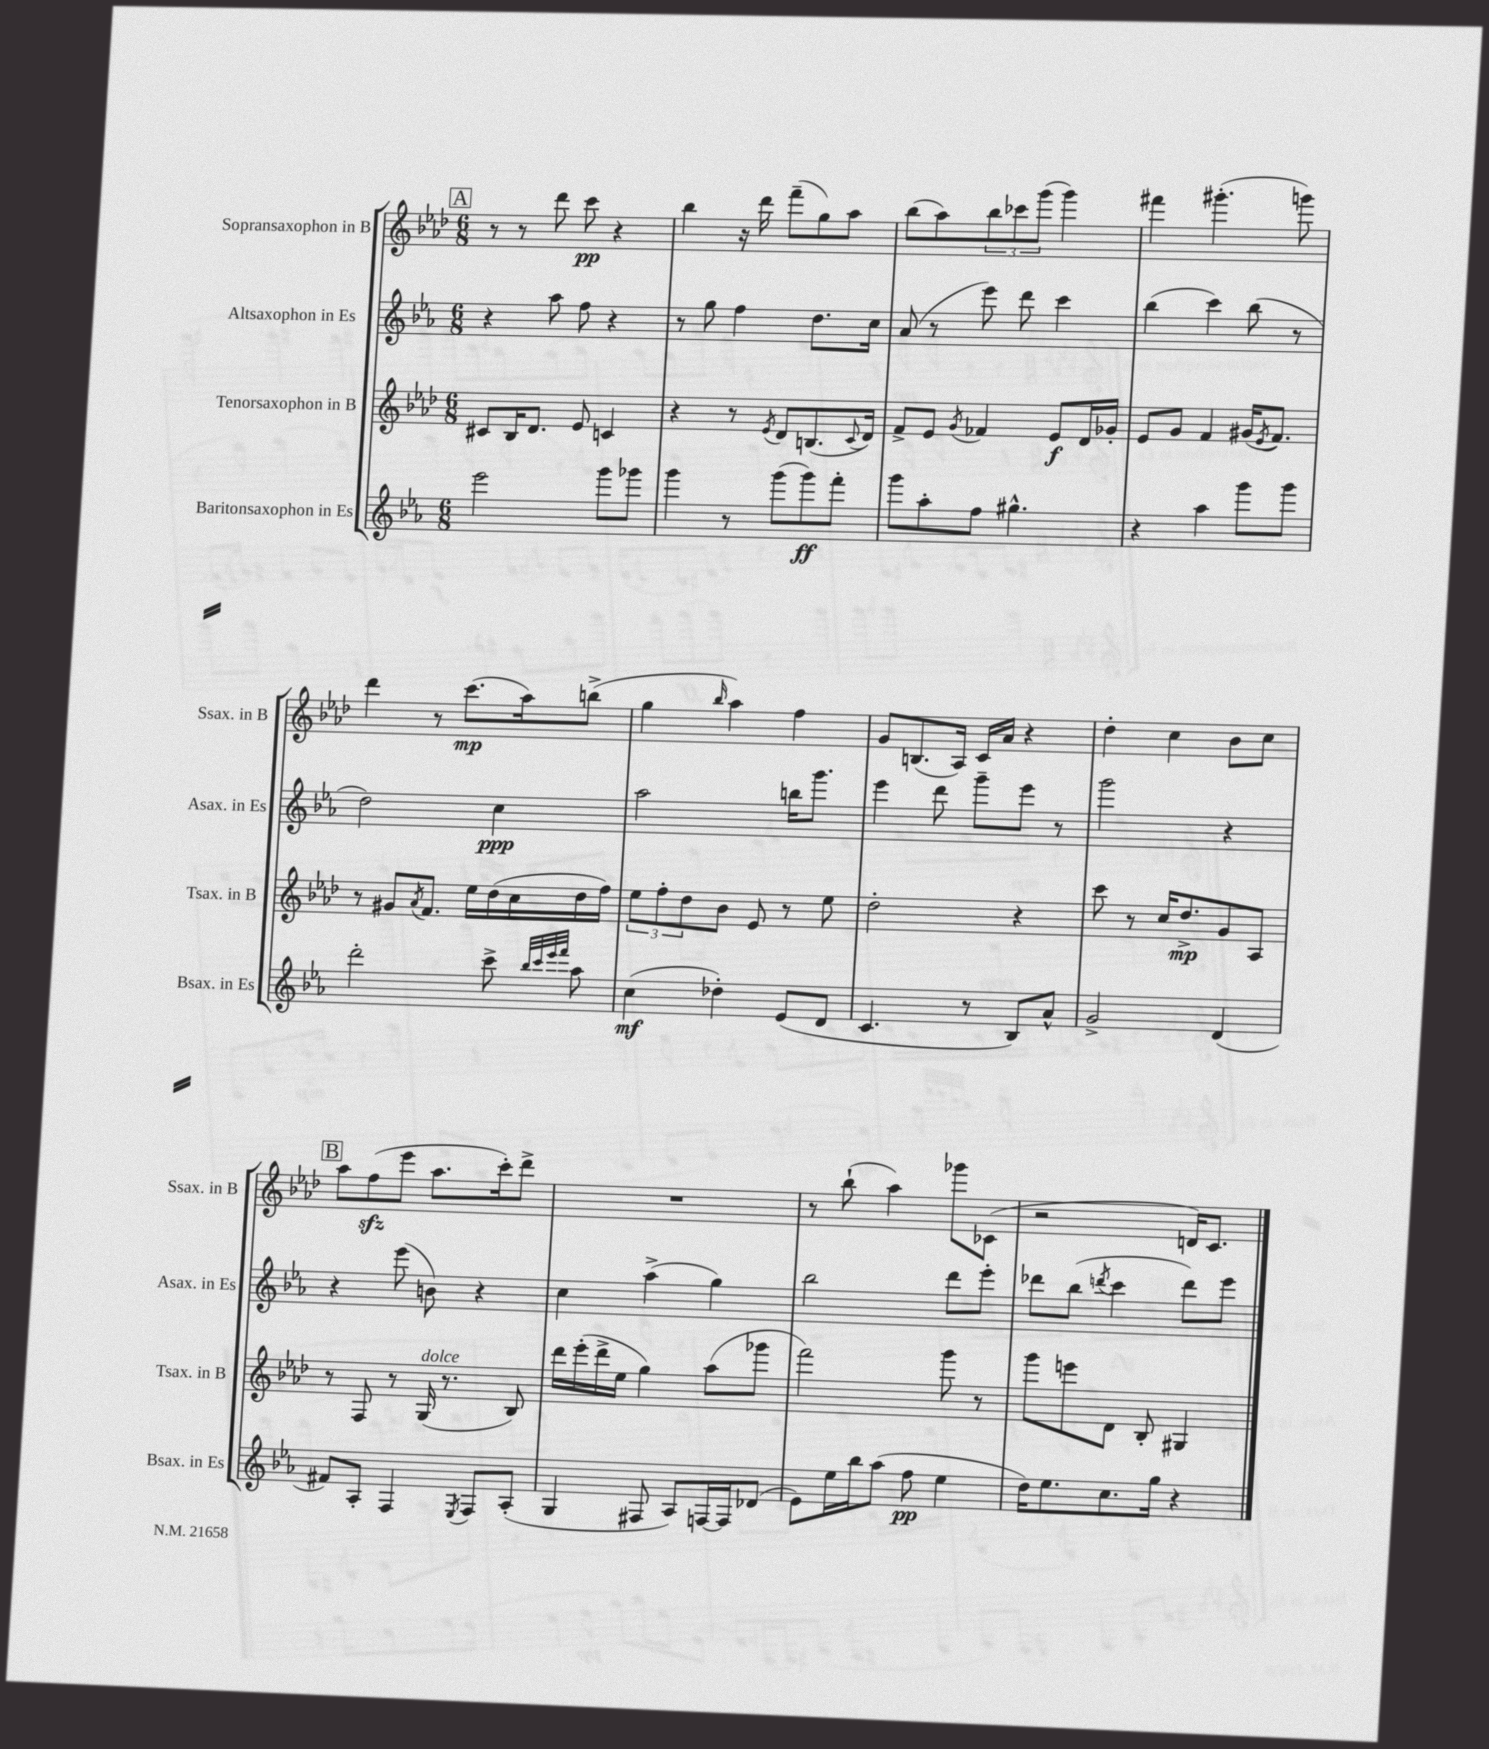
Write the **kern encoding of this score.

**kern	**dynam	**kern	**dynam	**kern	**dynam	**kern	**dynam
*part4	*part4	*part3	*part3	*part2	*part2	*part1	*part1
*staff4	*staff4	*staff3	*staff3	*staff2	*staff2	*staff1	*staff1
*I"Baritonsaxophon in Es	*	*I"Tenorsaxophon in B	*	*I"Altsaxophon in Es	*	*I"Sopransaxophon in B	*
*I'Bsax. in Es	*	*I'Tsax. in B	*	*I'Asax. in Es	*	*I'Ssax. in B	*
*clefG2	*	*clefG2	*	*clefG2	*	*clefG2	*
*k[b-e-a-]	*	*k[b-e-a-d-]	*	*k[b-e-a-]	*	*k[b-e-a-d-]	*
*M6/8	*	*M6/8	*	*M6/8	*	*M6/8	*
!!LO:REH:place=s1:t=A
=123	=123	=123	=123	=123	=123	=123	=123
2eee-\	.	8c#X/L	.	4r	.	8r	.
.	.	16B-/K	.	.	.	8r	.
.	.	8.d-/J	.	.	.	.	.
.	.	.	.	8aa-\	.	8ddd-\	.
.	.	8e-/	.	8ff\	.	8ccc\	pp
8ggg\L	.	4cn/	.	4r	.	4r	.
8ggg-X\J	.	.	.	.	.	.	.
=124	=124	=124	=124	=124	=124	=124	=124
4ggg\	.	4r	.	8r	.	4bb-\	.
.	.	.	.	8gg\	.	.	.
8r	.	8r	.	4ff\	.	16r	.
.	.	.	.	.	.	16ddd-\	.
.	.	8qe-/	.	.	.	.	.
(8ggg\L	.	8d-/L	.	.	.	(8fff~\L	.
8ggg\)	ff	(8.Bn/	.	8.dd\L	.	8gg\)	.
8fff'\J	.	.	.	.	.	8aa-\J	.
.	.	8qqc/	.	.	.	.	.
.	.	16d-/Jk)	.	16cc\Jk	.	.	.
=125	=125	=125	=125	=125	=125	=125	=125
8ggg\L	.	8f^/L	.	(8a-/	.	(8bb-\L	.
8aa-'\	.	8e-/J	.	8r	.	8aa-\)	.
.	.	8qg/	.	.	.	.	.
8ff\J	.	4f-X/	.	8eee-\)	.	12bb-\	.
.	.	.	.	.	.	12ccc-X\	.
4.gg#X^^\	.	.	.	8ddd\	.	.	.
.	.	.	.	.	.	(12ggg\J	.
.	.	8e-/L	f	4ccc\	.	4ggg\)	.
.	.	16d-/L	.	.	.	.	.
.	.	16g-X'/JJ	.	.	.	.	.
=126	=126	=126	=126	=126	=126	=126	=126
4r	.	8e-/L	.	(4bb-\	.	4fff#X\	.
.	.	8g/J	.	.	.	.	.
4aa-\	.	4f/	.	4ccc\)	.	(4.ggg#X'\	.
8ggg\L	.	(16g#X/KL	.	(8bb-\	.	.	.
.	.	8qe-/	.	.	.	.	.
.	.	8.f/J)	.	.	.	.	.
8ggg\J	.	.	.	8r	.	8gggn\)	.
!!LO:LB:g=z
=127	=127	=127	=127	=127	=127	=127	=127
2ddd'\	.	8r	.	2dd\)	.	4ddd-\	.
.	.	8g#X/L	.	.	.	.	.
.	.	8qa-/	.	.	.	.	.
.	.	8.f/J	.	.	.	8r	.
.	.	.	.	.	.	(8.ccc\L	mp
.	.	16ee-\LL	.	.	.	.	.
8ccc^\	.	(16dd-\	.	4cc\	ppp	.	.
.	.	16cc\	.	.	.	16aa-\k)	.
32qqbb-/LLL	.	.	.	.	.	.	.
32qqccc/	.	.	.	.	.	.	.
32qqeee-/	.	.	.	.	.	.	.
32qqfff/JJJ	.	.	.	.	.	.	.
8aa-\	.	16dd-\	.	.	.	(8bbn^\J	.
.	.	16ff\JJ)	.	.	.	.	.
=128	=128	=128	=128	=128	=128	=128	=128
(4cc\	mf	12ee-\L	.	2aa-\	.	4gg\	.
.	.	12ff'\	.	.	.	.	.
.	.	12dd-\	.	.	.	.	.
.	.	.	.	.	.	16qqbb-/	.
4dd-X'\)	.	8b-\J	.	.	.	4aa-\)	.
.	.	8e-/	.	.	.	.	.
(8e-/L	.	8r	.	16bbn\KL	.	4ff\	.
.	.	.	.	8.ggg\J	.	.	.
8d/J	.	8ee-\	.	.	.	.	.
=129	=129	=129	=129	=129	=129	=129	=129
4.c/	.	2dd-'\	.	4eee-\	.	8g/L	.
.	.	.	.	.	.	(8.Bn/	.
.	.	.	.	8ddd\	.	.	.
.	.	.	.	.	.	16A-/Jk)	.
8r	.	.	.	8ggg~\L	.	16c/LL	.
.	.	.	.	.	.	16a-/JJ	.
8B-/L)	.	4r	.	8eee-\J	.	4r	.
8a-^^/J	.	.	.	8r	.	.	.
=130	=130	=130	=130	=130	=130	=130	=130
2g^/	.	8ccc\	.	2ggg\	.	4dd-'\	.
.	.	8r	.	.	.	.	.
.	.	16cc/KL	.	.	.	4cc\	.
.	.	8.dd-^/	mp	.	.	.	.
(4d/	.	8g/	.	4r	.	8b-\L	.
.	.	8A-/J	.	.	.	8cc\J	.
!!LO:LB:g=z
!!LO:REH:place=s1:t=B
=131	=131	=131	=131	=131	=131	=131	=131
8f#X/L)	.	8r	.	4r	.	8aa-\L	.
8A-'/J	.	8F/	.	.	.	(8ffzz\	.
4F/	.	8r	.	(8eee-\	.	8eee-\J	.
!	!	!LO:TX:a:i:t=dolce	!	!	!	!	!
.	.	(16G/	.	8bn\)	.	8.aa-\L	.
.	.	8.r	.	.	.	.	.
8qE-/	.	.	.	.	.	.	.
8F/L	.	.	.	4r	.	.	.
.	.	.	.	.	.	16ccc'\k)	.
(8A-'/J	.	8B-/)	.	.	.	8ddd-^\J	.
=132	=132	=132	=132	=132	=132	=132	=132
4G/	.	16ddd-\LL	.	4cc\	.	2.r	.
.	.	(16eee-'\	.	.	.	.	.
.	.	16ddd-^\	.	.	.	.	.
.	.	16ee-\JJ	.	.	.	.	.
8F#X/	.	4gg\)	.	(4aa-^\	.	.	.
8A-/L)	.	.	.	.	.	.	.
[16Fn/L	.	(8aa-\L	.	4gg\)	.	.	.
16F/J]	.	.	.	.	.	.	.
(8d-X/J	.	8ggg-X\J	.	.	.	.	.
=133	=133	=133	=133	=133	=133	=133	=133
8e-\L)	.	2fff\)	.	2bb-\	.	8r	.
16ee-\L	.	.	.	.	.	(8bb-`\	.
16bb-\J	.	.	.	.	.	.	.
(8aa-\J	.	.	.	.	.	4aa-\)	.
8ff\	pp	.	.	.	.	.	.
4ee-\	.	8ggg\	.	8ddd\L	.	8ggg-X\L	.
.	.	8r	.	8eee-'\J	.	(8c-X\J	.
=134	=134	=134	=134	=134	=134	=134	=134
16dd\KL)	.	8ggg\L	.	8ddd-X\L	.	2r	.
8.ee-\	.	.	.	.	.	.	.
.	.	8eeen\	.	(8bb-\J	.	.	.
.	.	.	.	8qdddn/	.	.	.
8.cc\	.	8d-\J	.	4ccc\	.	.	.
.	.	8B-'/	.	.	.	.	.
16gg\Jk	.	.	.	.	.	.	.
4r	.	4G#X/	.	8ddd\L)	.	16dn/KL)	.
.	.	.	.	.	.	8.c/J	.
.	.	.	.	8eee-\J	.	.	.
==	==	==	==	==	==	==	==
*-	*-	*-	*-	*-	*-	*-	*-
